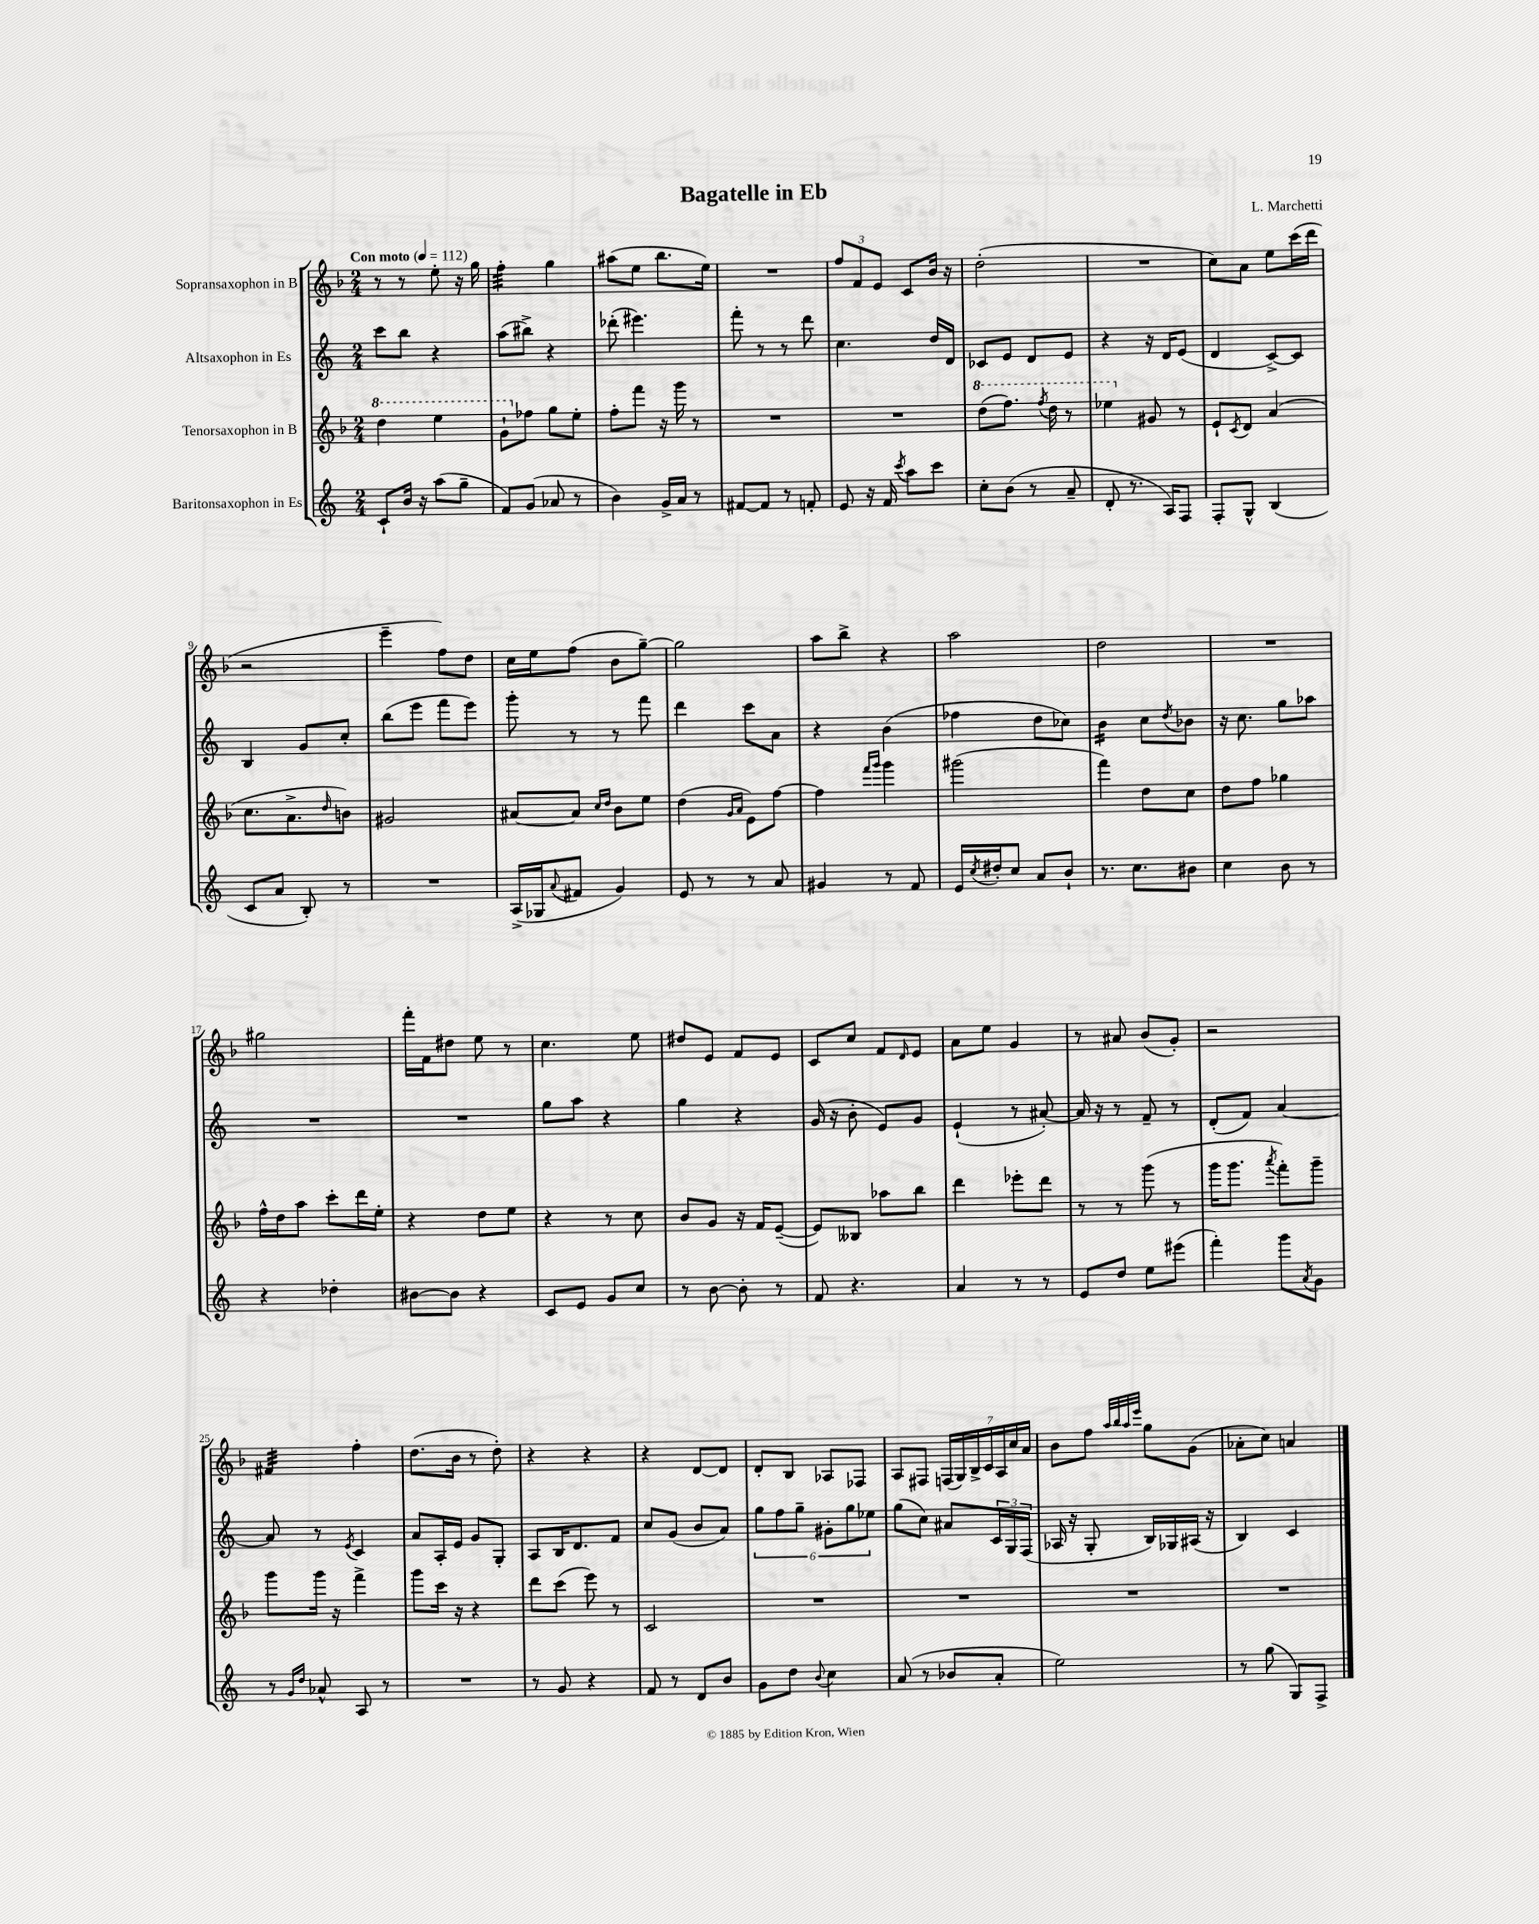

**kern	**kern	**kern	**kern
*staff4	*staff3	*staff2	*staff1
*clefG2	*clefG2	*clefG2	*clefG2
*k[]	*k[b-]	*k[]	*k[b-]
*M2/4	*M2/4	*M2/4	*M2/4
*MM112	*MM112	*MM112	*MM112
8c`/L	4ddd\	8ccc\L	8r
16b/Jk	.	8bb\J	8r
16r	.	.	.
(8aa\L	4eee\	4r	8ee'\
8gg~\J	.	.	16r
.	.	.	16gg\
=	=	=	=
8f/L)	8gg`\L	(8aa\L	4ff'\
(8g/J	8ff-\J	8bb#^\J)	.
8a-/	8gg\L	4r	4gg\
8r	8ee'\J	.	.
=	=	=	=
4b\)	8ff'\L	(8ddd-'\	(8aa#\L
.	8fff\J	4.eee#\)	8ee\J
16g^/LL	16r	.	8.bb-\L
16a/JJ	16ggg\	.	.
8r	8r	.	.
.	.	.	16ee\Jk)
=	=	=	=
[8f#/L	2r	8fff'\	2r
8f#/]J	.	8r	.
8r	.	8r	.
8f'/	.	8ddd\	.
=	=	=	=
8e/	2r	4.cc\	12ff/L
.	.	.	12f/
16r	.	.	.
.	.	.	12e/J
16f/	.	.	.
8qccc/	.	.	.
8aa\L	.	.	8c/L
8ccc\J	.	16dd/LL	16b-/Jk
.	.	16d/JJ	16r
=	=	=	=
8cc'\L	(8ddd\L	8c-/L	(2dd'\
(8b\J	8.fff\J)	8e/J	.
8r	.	8d/L	.
.	8qfff/	.	.
.	16ddd\	.	.
8a~/	8r	8e/J	.
=	=	=	=
8d'/	4eee-\	4r	2r
8.r	.	.	.
.	8g#/	16r	.
16A/LK)	.	16d/LK	.
8F/J	8r	(8e/J	.
=	=	=	=
8F'/L	8e`/L	4d/	8cc\L)
.	8qc/	.	.
8G^^/J	8d/J	.	8a\J
(4B/	(4a/	[8c^/L)	8ee\L
.	.	8c/]J	(16ccc\L
.	.	.	16ddd\JJ
=	=	=	=
8c/L	8.cc\L	4B/	2r
8a/J	.	.	.
.	8.a^\	.	.
8B'/)	.	8g/L	.
.	16qqdd/	.	.
8r	8b\J)	8cc'/J	.
=	=	=	=
2r	2g#/	(8bb\L	4eee~\
.	.	8eee\J	.
.	.	8fff\L	8ff\L)
.	.	8eee\J)	8dd\J
=	=	=	=
(16A^/LL	[8a#/L	8ggg'\	16cc\LL
16G-/J	.	.	16ee\J
8qqa/	.	.	.
8f#/J	8a#/]J	8r	(8ff\J
.	16qqcc/LL	.	.
.	16qqdd/JJ	.	.
4g/)	8b-\L	8r	8b-\L
.	8ee\J	8fff\	[8gg~\J)
=	=	=	=
8e/	(4dd\	4ddd\	2gg\]
8r	.	.	.
.	16qqg/LL	.	.
.	16qqa/JJ	.	.
8r	8e\L)	8ccc\L	.
8a/	[8ff\J	8a\J	.
=	=	=	=
4g#/	4ff\]	4r	8aa\L
.	.	.	8bb-^\J
.	16qqfff/LL	.	.
.	16qqggg/JJ	.	.
8r	4ggg\	(4b\	4r
8f/	.	.	.
=	=	=	=
16e/LL	(2ggg#\	4ff-\	2aa\
8qcc/	.	.	.
16dd#'/J	.	.	.
8cc/J	.	.	.
8a/L	.	8dd\L	.
8b`/J	.	8cc-\J)	.
=	=	=	=
8.r	4fff\)	4b\	2dd\
8.cc\L	.	.	.
.	8dd\L	8cc\L	.
.	.	8qdd/	.
8b#\J	8cc\J	8b-\J	.
=	=	=	=
4cc\	8dd\L	16r	2r
.	.	8.cc\	.
.	8ff\J	.	.
8b\	4gg-\	8gg\L	.
8r	.	8aa-\J	.
=	=	=	=
4r	16ff^^\LL	2r	2gg#\
.	16dd\J	.	.
.	8aa\J	.	.
4dd-'\	8ccc'\L	.	.
.	16ddd\L	.	.
.	16ee'\JJ	.	.
=	=	=	=
[8b#\L	4r	2r	16fff'\LL
.	.	.	16f\J
8b#\]J	.	.	8dd#\J
4r	8dd\L	.	8ee\
.	8ee\J	.	8r
=	=	=	=
8c/L	4r	8gg\L	4.cc\
8e/J	.	8aa\J	.
8g/L	8r	4r	.
8cc/J	8cc\	.	8ee\
=	=	=	=
8r	8b-/L	4gg\	8dd#/L
[8b\	8g/J	.	8e/J
8b'\]	16r	4r	8f/L
.	16f/LK	.	.
8r	([8e~/J	.	8e/J
=	=	=	=
8f/	8e/]L)	(16g/	8c/L
.	.	16r	.
4.r	8B--/J	8b'\	8cc/J
.	8aa-\L	8e/L)	8f/L
.	.	.	16qqd/
.	8bb-\J	8g/J	8e/J
=	=	=	=
4a/	4ddd\	(4e`/	8a\L
.	.	.	8ee\J
8r	8eee-'\L	8r	4g/
8r	8ddd\J	[8a#'/)	.
=	=	=	=
8e/L	8r	16a#/]	8r
.	.	16r	.
8dd/J	8r	8r	8a#/
8ee\L	(8ggg\	8f~/	(8b-/L
(8eee#\J	8r	8r	8g'/J)
=	=	=	=
4fff'\)	16ggg\LK	(8d'/L	2r
.	8.ggg\J	.	.
.	.	8f/J)	.
.	8qaaa/	.	.
8ggg\L	8fff'\L)	[4a/	.
8qa/	.	.	.
8g\J	8ggg~\J	.	.
=	=	=	=
8r	8ggg\L	8a/]	4f#/
16qqg/LL	.	.	.
16qqdd/JJ	.	.	.
8a-^^/	16ggg\Jk	8r	.
.	16r	.	.
.	.	8qe/	.
8A/	4fff^\	4c/	4ff'\
8r	.	.	.
=	=	=	=
2r	8ggg\L	8a/L	(8.dd\L
.	16ccc\Jk	16A'/L	.
.	16r	16e/JJ	16b-\Jk
.	4r	8g/L	8r
.	.	8G'/J	8dd'\)
=	=	=	=
8r	8ddd\L	8A/L	4r
8g/	(8ccc\J	16B/K	.
.	.	8.d/	.
4r	8eee\)	.	4r
.	8r	8f/J	.
=	=	=	=
8f/	2c/	8cc/L	4r
8r	.	(8g/J	.
8d/L	.	8b/L	[8d/L
8b/J	.	8a/J)	8d/]J
=	=	=	=
8g\L	2r	12gg\L	8d'/L
.	.	12ff\	.
8dd\J	.	.	8B-/J
.	.	12gg~\J	.
8qqb/	.	.	.
4cc\	.	12g#'\L	8A-/L
.	.	12gg\	.
.	.	.	8F-/J
.	.	12ee-\J	.
=	=	=	=
(8a/	2r	(8gg\L	8A/L
8r	.	8cc\J)	8F#/J
8b-/L	.	8a#/L	(28F/LL
.	.	.	28G/)
.	.	.	28B-^/
.	.	.	28c/
8a'/J	.	24c/L	.
.	.	.	28A/
.	.	24G/	.
.	.	.	28cc/
.	.	(24F/JJ	.
.	.	.	28a/JJ
=	=	=	=
2ee\)	2r	16A-/	8b-\L
.	.	16r	.
.	.	8G'/	8ff\J
.	.	.	32qqaa/LLL
.	.	.	32qqbb-/
.	.	.	32qqaa/
.	.	.	32qqeee/JJJ
.	.	16B/LL)	8gg\L
.	.	16G-/	.
.	.	(16A#/JJ	(8g\J
.	.	16r	.
=	=	=	=
8r	2r	4B/)	8a-'\L
(8gg\	.	.	8cc\J)
8G/L)	.	4c/	4a/
8F^/J	.	.	.
==	==	==	==
*-	*-	*-	*-
